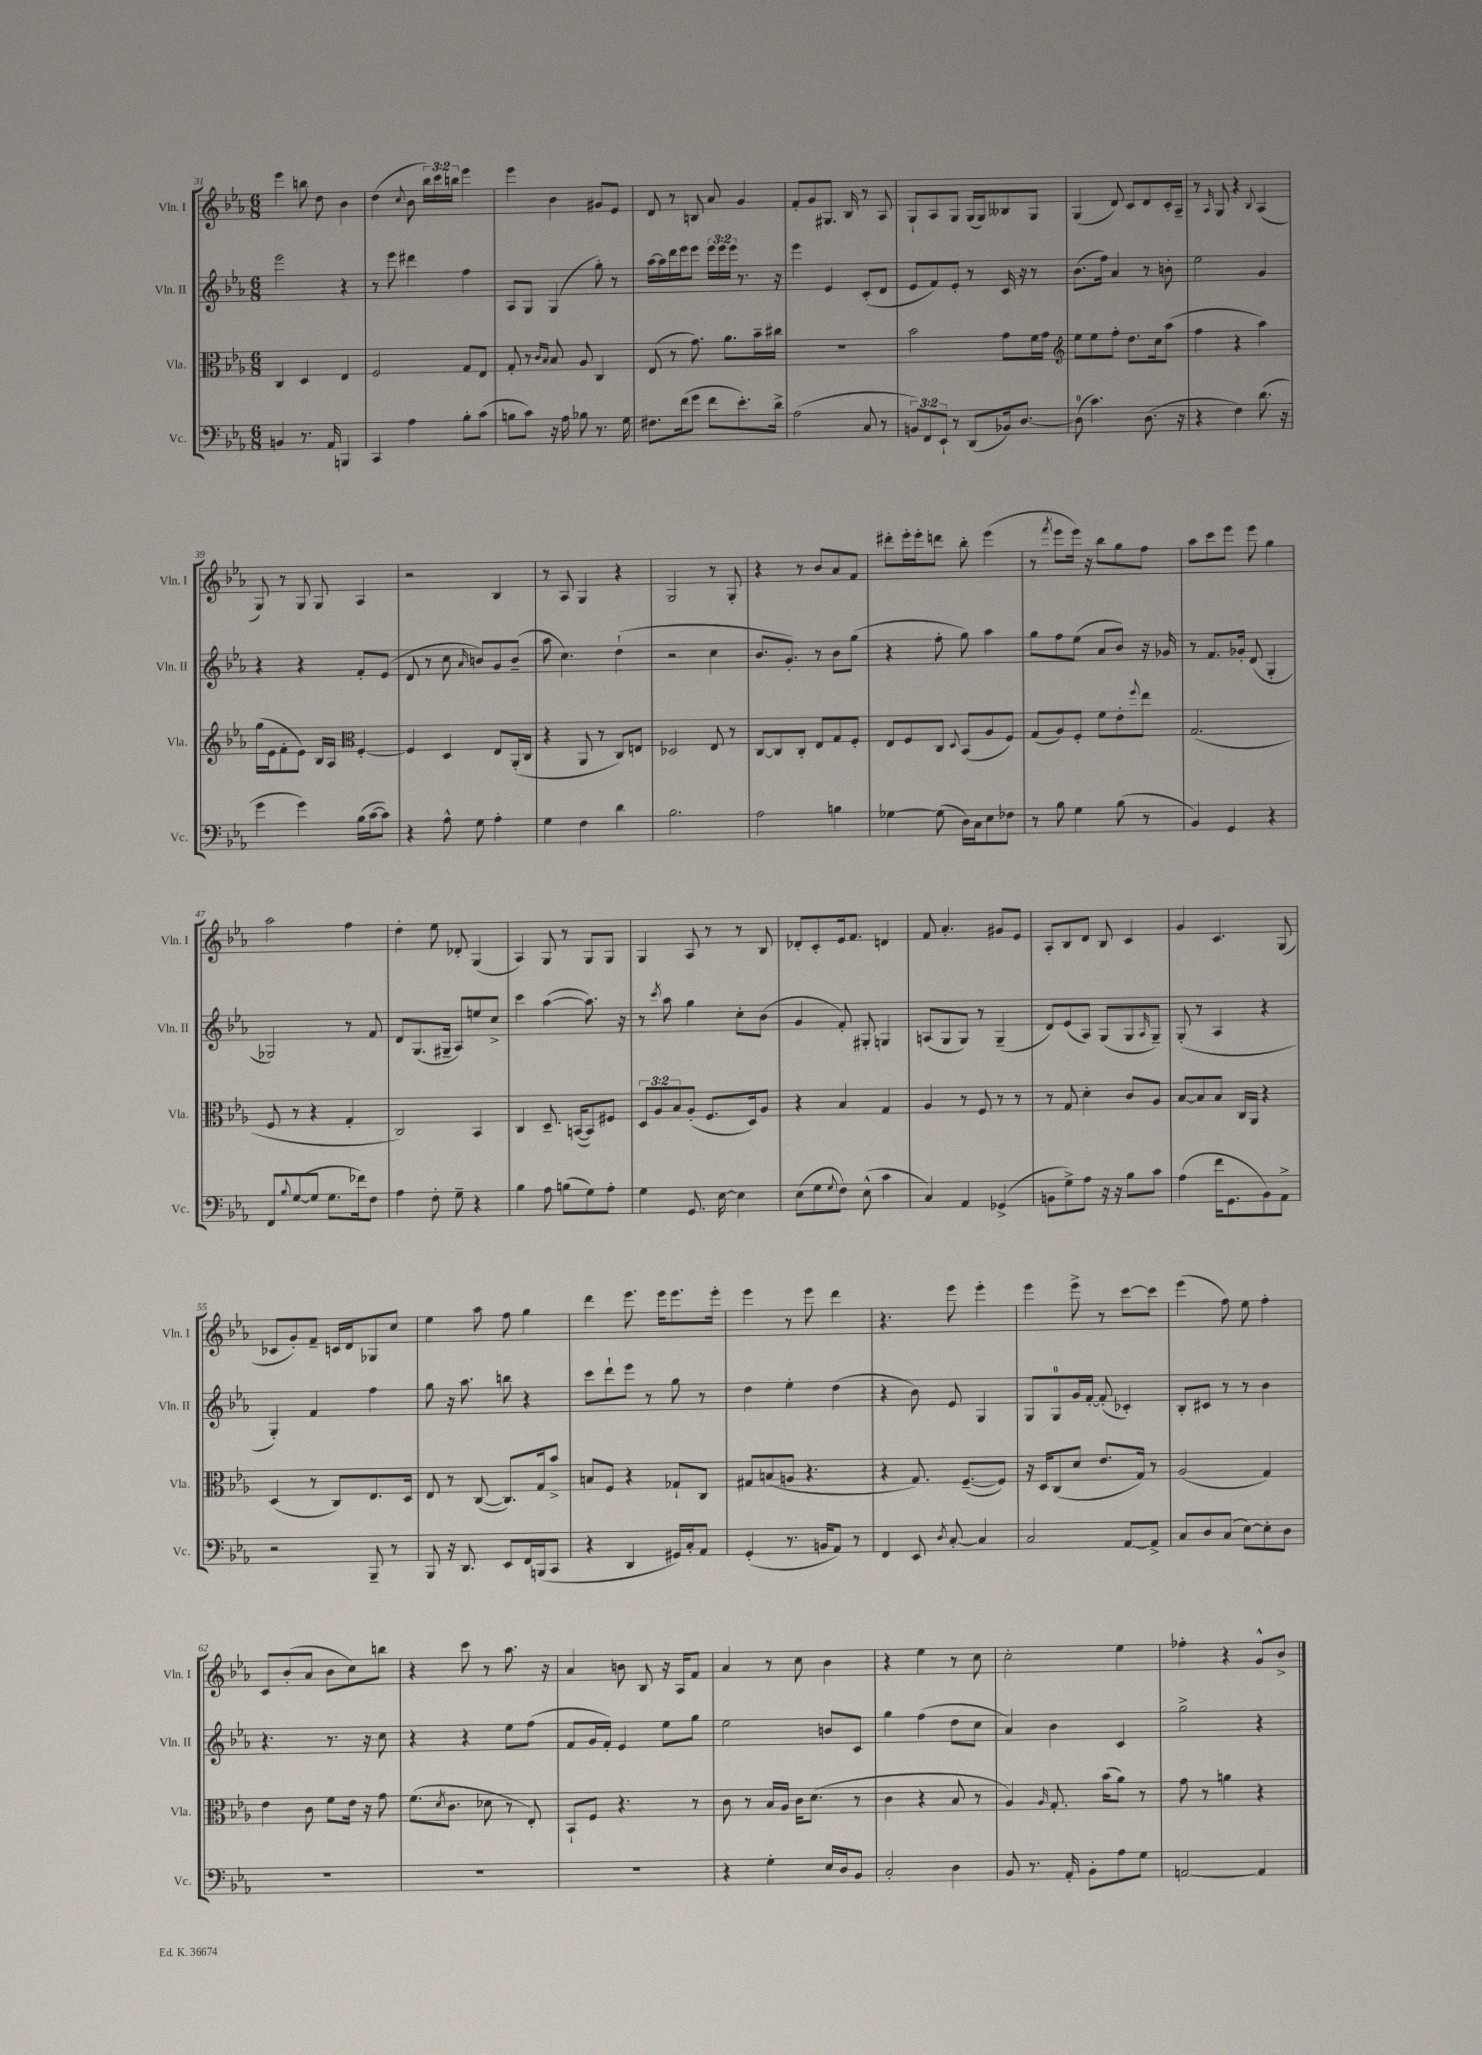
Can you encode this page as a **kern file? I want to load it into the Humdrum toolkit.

**kern	**kern	**kern	**kern
*staff4	*staff3	*staff2	*staff1
*clefF4	*clefC3	*clefG2	*clefG2
*k[b-e-a-]	*k[b-e-a-]	*k[b-e-a-]	*k[b-e-a-]
*M6/8	*M6/8	*M6/8	*M6/8
4BB/	4C/	2eee-\	4eee-\
8.r	4D/	.	8bb\
.	.	.	8dd\
16AA-/	.	.	.
4BBB/	4E-/	4r	4b-\
=	=	=	=
4CC/	2F/	8r	(4dd\
.	.	8eee-\	.
.	.	.	8qqcc/
4A-\	.	4ddd#\	8b-\
.	.	.	24bb-\LL)
.	.	.	24ccc\
.	.	.	24bb\JJ
8B-'\L	8G/L	4ff\	4eee-\
(8c\J	8E-/J	.	.
=	=	=	=
8B\L	8G'/	8A-/L	4eee-\
8c\J)	8r	8G/J	.
.	16qqc/LL	.	.
.	16qqB-/JJ	.	.
16r	8B-/	(4G/	4b-\
16A-\	.	.	.
8B-\	8A-/	.	.
8.r	4C/	8gg'\)	8g#/L
.	.	8r	8e-/J
16G\	.	.	.
=	=	=	=
8.F#\L	(8E-/	[16aa-\LL	8d/
.	.	16aa-\]	.
.	8r	16ddd\	8r
(16f\k	.	16eee-\J	.
8g\J	8.g\)	8eee-\J	8B/
8f\L	.	24eee-\LL	8a-/
.	.	24eee-\	.
.	8.a-\L	.	.
.	.	24eee-\JJ	.
8.e-'\)	.	8.r	4g/
.	16b-~\L	.	.
16d^\Jk	16cc#\JJ	16r	.
=	=	=	=
(2A-\	2.r	4eee-\	8f'/L
.	.	.	8g/
.	.	4e-/	8.G#/J
.	.	.	16B-/
8C/	.	(8c'/L	8r
8r	.	8d/J	8A-/
=	=	=	=
12BB/L)	2b-\	8e-/L	8G`/L
12FF/	.	.	.
.	.	8f/)	8A-/
12EE-`/J	.	.	.
8r	.	8e-'/J	8G/J
(8DD/L	.	8r	(16G/LL
.	.	.	16G/J)
16BB-/k)	8g\L	16c/	8B--/
[8.D/J	.	16r	.
.	16f\L	8r	8G/J
.	16g\JJ	.	.
=	=	=	=
*	*clefG2	*	*
(8D\]	8ee-\L	(8.b-\L	(4G/
4.c\)	8ee-\	.	.
.	.	16ff\Jk)	.
.	8ff'\J	4a-/	8d/)
.	8.dd\L	.	8c/L
(8.D\	.	8r	8d/
.	16cc\k	.	.
.	(8aa-\J	8b'\	16c'/L
16r	.	.	16A-~/JJ
=	=	=	=
4r	4ff\	2ee-\	8r
.	.	.	16qqA-/
.	.	.	8G/
4F\)	4r	.	4r
.	.	.	8qqB-/
(8.d\	4aa-\)	4g/	(4A-/
16r	.	.	.
=	=	=	=
4g\	(16gg\LL	4r	8G/)
.	16e-\J	.	.
.	8f'\	.	8r
4g\)	8e-\J)	4r	8G/
.	16B-/LL	.	8G/
.	16A-/JJ	.	.
*	*clefC3	*	*
(16B-\LL	[4F'/	8f'/L	4A-/
[16c\J	.	.	.
8c\]J)	.	(8e-/J	.
=	=	=	=
4r	4F/]	8d/	2r
.	.	8r	.
8A-^^\	4D/	8cc\	.
.	.	16qqa-/	.
8G\	.	8b/L)	.
4A-'\	8E-/L	8g/	4B-/
.	(16AA-'/L	(8b~/J	.
.	16C/JJ	.	.
=	=	=	=
4G\	4r	8aa-\	8r
.	.	4.cc\)	8A-/
4F\	8AA-/	.	4G/
.	8r	.	.
4d\	8C/L)	(4dd`\	4r
.	8E/J	.	.
=	=	=	=
2.B-\	2D-/	2r	2G/
.	8E-/	4cc\	8r
.	8r	.	8G'/
=	=	=	=
2A-\	[8C/L	8.b-/L	4r
.	8C/]	.	.
.	.	8.g'/J)	.
.	8C'/J	.	8r
.	8E-/L	8r	8b-/L
4B\	8G/	8b-\L	8a-/
.	8F'/J	(8gg\J	8f/J
=	=	=	=
[4G-\	8E-/L	4r	8ddd#'\L
.	8F/	.	16eee-'\L
.	.	.	16eee-'\J
(8G-\]	8C/J	8ff'\	8ddd\J
.	8qqD/	.	.
16D\LL)	(8BB-/L	8gg\)	8bb-'\
16C\J	.	.	.
8E-\	8A-/	4aa-\	(4eee-\
8F-\J	8F/J)	.	.
=	=	=	=
8r	(8G/L	8gg\L	8r
.	.	.	8qfff/
8B-\	8A-/)	8ff\	8eee-\L
4G\	8F'/J	(8ee-\J	16eee-\Jk)
.	.	.	16r
.	8f\L	8a-/L	8bb-\L
(8B-\	8e-'\	8b-/J)	8gg\
.	8qqff/	.	.
8r	8ee-\J	16r	8ff\J
.	.	16g-/	.
=	=	=	=
4BB-/)	(2.G/	8r	8aa-\L
.	.	8.f/L	8ccc\
4GG/	.	.	8eee-\J
.	.	16g-'/Jk	.
.	.	(8d/	8eee-\
4r	.	4G'/	4gg\
=	=	=	=
8FF/L	8F/	2G-/)	2aa-\
8qqB-/	.	.	.
([8G/	8r	.	.
8G/]J	4r	.	.
8.G\L	.	.	.
.	4G'/	8r	4ff\
16f-\k)	.	.	.
8F\J	.	8f/	.
=	=	=	=
4A-\	2C/)	8d/L	4dd'\
.	.	(8.G/	.
8F'\	.	.	8ee-\
.	.	16G#~/Jk	.
8G~\	.	8A-/L)	8d-'/
4r	4BB-/	8ee/	(4G/
.	.	8cc^/J	.
=	=	=	=
4B-\	4C/	4ccc\	4A-/)
8A-\	8.D~/	([4aa-\	8G/
(8B\L	.	.	8r
.	([16BB/LK	.	.
8G\)	8BB/])	8.aa-\])	8G/L
8A-'\J	8F#/J	.	8G/J
.	.	16r	.
=	=	=	=
4G\	12D/L	8r	4G/
.	12A-/	.	.
.	.	8qccc/	.
.	.	8aa-\	.
.	12B-/	.	.
8.GG/	(8A-'/J	4gg\	8A-/
.	8.F/L	.	8r
[16E-\	.	.	.
4E-\]	.	8cc'\L	8r
.	16D/k)	.	.
.	8A-/J	(8b-\J	8B-/
=	=	=	=
(8E-\L	4r	4g/	8d-'/L
8G\	.	.	8c'/
8qqG/	.	.	.
8F\J)	4B-/	8f'/)	16e-/k
.	.	.	8.f/J
(8E-^^\	.	8G#'/	.
4c\	4G/	4G/	4d/
=	=	=	=
4C/)	4A-/	(8A/L	8f/
.	.	8G/	4.a-'/
4AA-/	8r	8G/J)	.
.	8F/	8r	.
(4GG-^/	8r	(4G~/	8g#/L
.	8r	.	8e-/J
=	=	=	=
8BB\L	8r	8d/L)	8A-'/L
8G^\)	8G/	(8e-/	8B-/
8A-\J	4d'\	8A-/J)	8d/J
16r	.	(8G/L	8B-/
16r	.	.	.
8B-\L	8c/L	8G/	4c/
.	.	16qqA-/	.
8c\J	8A-/J	8G~/J)	.
=	=	=	=
(4A-\	[8B-/L	(8G'/	4g/
.	8B-/]	8r	.
16f\LK	8B-/J	4A-/	4.c/
8.GG\	.	.	.
.	16C/LL	.	.
.	16AA-/JJ	.	.
8BB-\)	4r	4r	.
8AA-^\J	.	.	(8G/
=	=	=	=
2r	(4D/	4G'/)	8c-/L
.	.	.	8g'/)
.	8r	4f/	8f~/J
.	8C/L)	.	16c/LL
.	.	.	16d/J
8BBB-~/	8.E-/	4ff\	8G-/
8r	.	.	8cc/J
.	16D/Jk	.	.
=	=	=	=
8BBB-/	8E-/	8gg\	4ee-\
16r	8r	16r	.
8.DD/	.	8.aa-\	.
.	([8C/	.	8aa-\
8EE-/L	8.C/]L)	8bb\	8ff\
16FF/L	.	4r	4gg\
(16BBB/J	16G/k	.	.
8CC/J	8b-^/J	.	.
=	=	=	=
4r	8B/L	8ccc\L	4ddd\
.	8F/J	8ddd`\	.
4DD/	4r	8eee-\J	8.eee-\
.	.	8r	.
.	.	.	16eee-\LK
16GG#/LL)	8G-`/L	8gg\	8.eee-\
16C'/J	.	.	.
8AA-/J	8C/J	8r	.
.	.	.	16eee-'\Jk
=	=	=	=
(4GG'/	8G#/L	4dd\	4eee-\
.	(8B/	.	.
8.r	8A/J	4ee-'\	8r
.	4.r	.	8eee-\
16BB/LK	.	.	.
8AA-/J)	.	(4dd\	4ddd\
8r	.	.	.
=	=	=	=
4FF/	4r	4r	4.r
8EE-/	8.G/)	8b-\)	.
8qD/	.	.	.
[8C'/	.	8e-/	8eee-\
.	([8.F~/L	.	.
4C/]	.	4G/	4eee-'\
.	8F/]J)	.	.
=	=	=	=
2C/	16r	8G/L	4eee-\
.	16D/LK	.	.
.	(8C/	8G/	.
.	8d/J	16g/L	8eee-^\
.	.	[16f'/JJ	.
.	8.e-/L	(8f'/]	8r
[8AA-/L	.	4c-'/)	[8ccc\L
.	16G/Jk)	.	.
8AA-^/]J	8r	.	8ccc\]J
=	=	=	=
8C/L	(2A-/	8B-'/L	(4eee-\
8D/	.	8c#/J	.
(8C/J	.	8r	8ff\)
[8E-\L)	.	8r	8ee-\
8E-'\]	4G/)	4b-\	4ff'\
8D\J	.	.	.
=	=	=	=
2.r	4e-\	4.r	8c/L
.	.	.	(8b-'/
.	8c\	.	8a-/J
.	8f\L	8.r	8b-\L
.	16e-\Jk	.	8cc\)
.	16r	16r	.
.	8g\	8cc\	8bb\J
=	=	=	=
2.r	(8.f\L	4r	4r
.	8qd/	.	.
.	8.c\J	.	.
.	.	4r	8ccc\
.	8d-\	.	8r
.	8r	8ee-\L	8.aa-\
.	8E-'/)	(8ff\J	.
.	.	.	16r
=	=	=	=
2.r	8BB-`/L	8f/L	4a-/
.	8F/J	16g/L	.
.	.	16f'/JJ)	.
.	4.r	4e-/	8b\
.	.	.	8B-/
.	.	8ee-\L	16r
.	.	.	16A-/LK
.	8r	8gg\J	8f/J
=	=	=	=
4r	8c\	2ee-\	4a-/
.	8r	.	.
4G'\	16B-/LL	.	8r
.	16A-/JJ	.	.
.	16c\LK	.	8cc\
.	(8.d\J	.	.
16E-/LL	.	8b/L	4b-\
16D/J	.	.	.
8BB-/J	8r	8c/J	.
=	=	=	=
2C'/	4c\	4gg\	4r
.	4r	(4ff\	4ee-\
4D\	8B-/	8dd\L	8r
.	8r	8cc\J	8cc\
=	=	=	=
8BB-/	4A-/)	4a-/)	2cc'\
8.r	.	.	.
.	16qqA-/	.	.
.	8.G'/	4b-\	.
16AA-'/	.	.	.
8BB-'\L	.	.	.
.	(16b-\LK	.	.
8A-\	8a-\J)	4c/	4ee-\
8G\J	8r	.	.
=	=	=	=
[2AA/	8g\	2gg^\	4ff-'\
.	8r	.	.
.	4a\	.	4r
4AA/]	4r	4r	8g^^/L
.	.	.	8b-^/J
==	==	==	==
*-	*-	*-	*-
